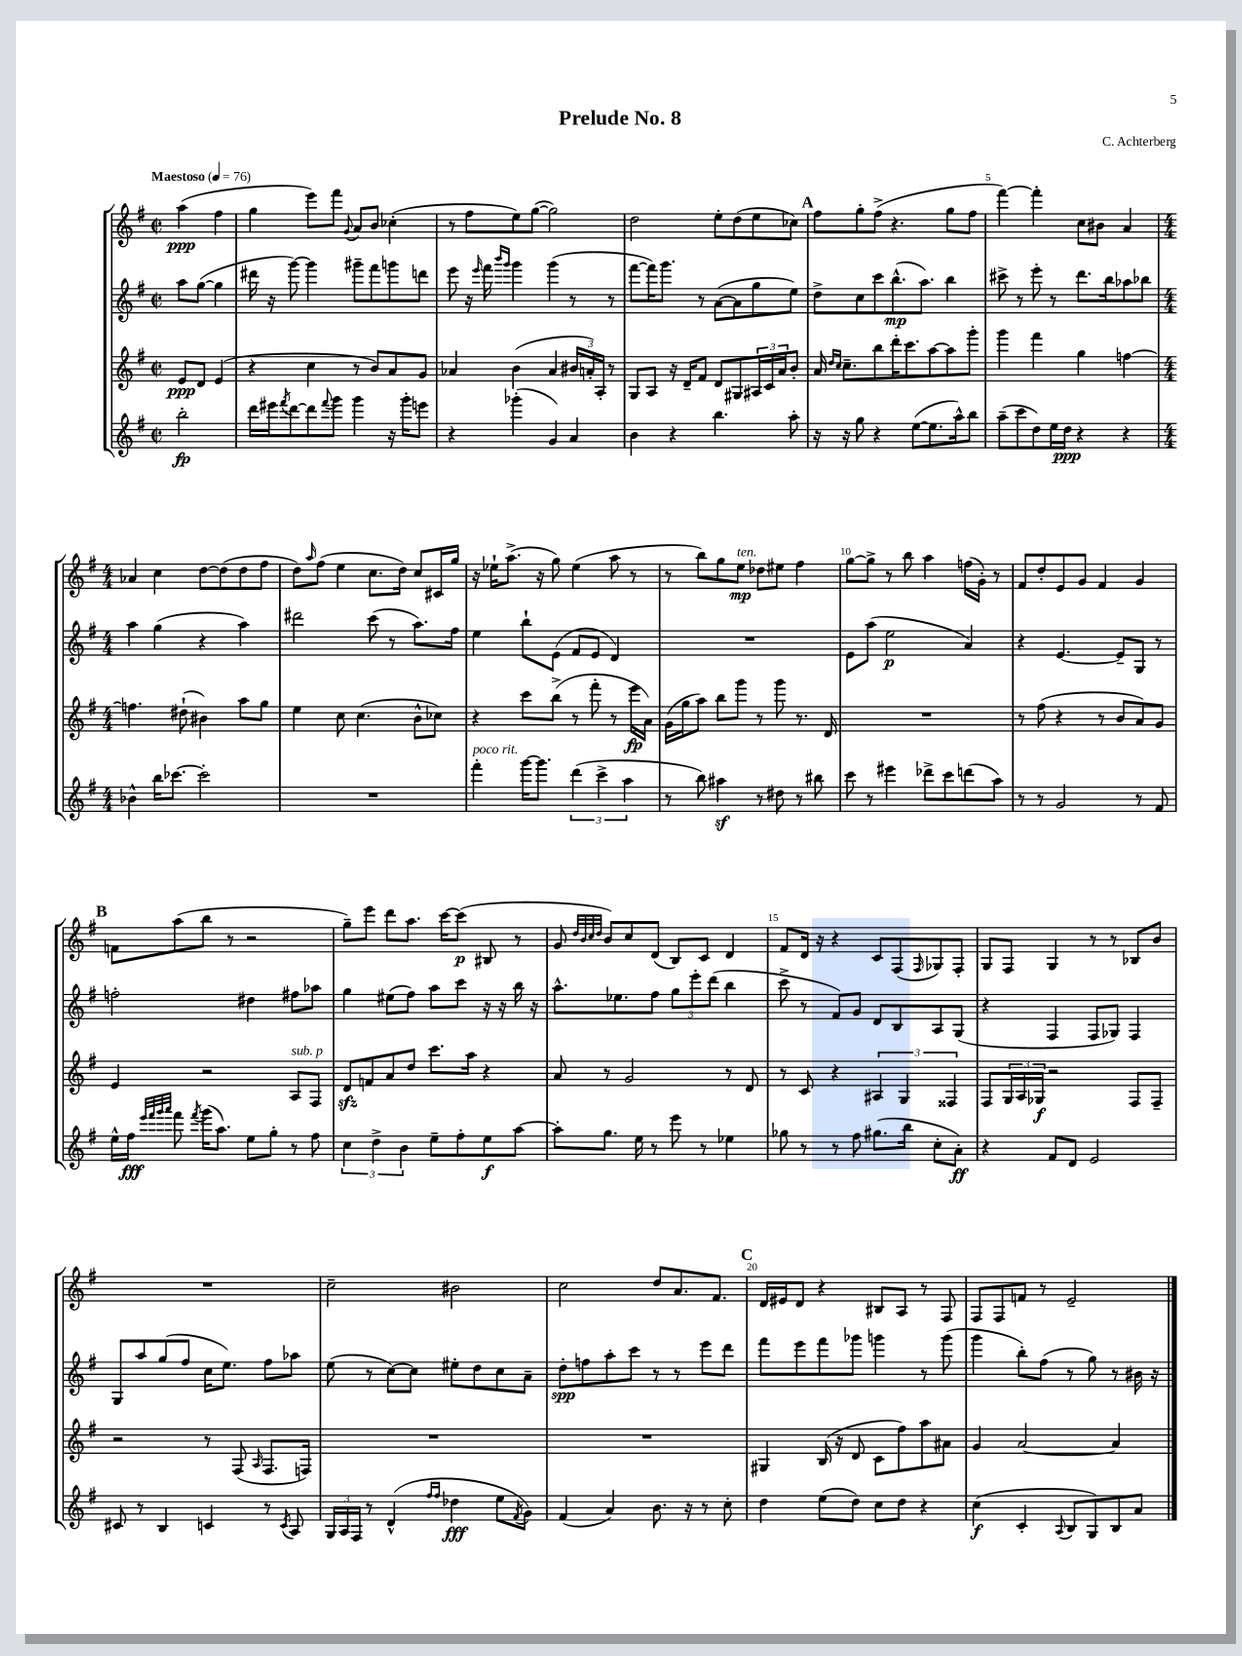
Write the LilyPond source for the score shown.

\header { title = "Prelude No. 8" composer = "C. Achterberg" }
<<
\new StaffGroup <<
\new Staff = "s0" {
    \clef treble \key g \major \defaultTimeSignature \time 2/2 \partial 2 \tempo "Maestoso" 4 = 76
    a''4\ppp( fis''4 |
    g''4 e'''8) fis'''8 \appoggiatura { g'8 } a'8 b'8 ces''4-.( |
    r8 fis''8 e''8) g''8~( g''2) |
    d''2 e''8-. d''8( e''8 ces''8) |
    \mark \markup { \bold "A" } fis''8 g''8-. fis''8->( r4. g''8 fis''8 |
    fis'''4~) fis'''4-. c''8 bis'8 a'4 |
    \numericTimeSignature \time 4/4 aes'4 c''4 d''8~ d''8( d''8 fis''8 |
    d''8) \grace { a''16 } fis''8( e''4 c''8. d''16) c''8 cis'16 g''16 |
    r16 ees''16-! a''8.->( r16 g''8) ees''4( a''8 r8 |
    r8 b''8) g''8 e''8\mp^\markup { \italic "ten." } des''8 eis''8 fis''4 |
    g''8~ g''8-> r8 b''8 a''4 f''16( g'16-.) r8 |
    fis'8 d''8-. e'8 g'8 fis'4 g'4 |
    \mark \markup { \bold "B" } f'8 a''8( b''8 r8 r2 |
    g''8--) e'''8 d'''8 a''8. c'''16~ c'''8\p( bis8 r8 |
    g'8 \grace { d''32 b'32 c''32 d''32 } b'8) c''8 d'8( b8) c'8 d'4 |
    fis'8 d'16 r16 r4 c'8 fis8( \grace { fis16 } ges8) fis8-. |
    g8 fis8 g4 r8 r8 bes8 b'8 |
    R1 |
    c''2-- bis'2 |
    c''2 d''8 a'8. fis'8. |
    \mark \markup { \bold "C" } d'16 eis'16 d'8 r4 bis8 a8 r8 fis8 |
    fis8 fis8 f'8 r8 e'2-- \bar "|." |
}
\new Staff = "s1" {
    \clef treble \key g \major \defaultTimeSignature \time 2/2 \partial 2
    a''8 g''8~( g''4 |
    dis'''16 r16 g'''8~) g'''4 gis'''8-- fis'''8 g'''8 d'''8 |
    e'''8 r16 \grace { e'''16 } fis'''16 \grace { b'''16 g'''16 } g'''4 g'''4( r8 r8 |
    fis'''8~ fis'''16) g'''8. r8 a'8~( a'8 g''8 e''8) |
    \mark \markup { \bold "A" } d''8-> c''8 c'''8 b''8.-^\mp( a''8.) b''4 |
    cis'''8-> r8 e'''8-. r8 d'''8. b''16 aes''8 bes''8 |
    \numericTimeSignature \time 4/4 a''4 g''4( r4 a''4) |
    dis'''2 c'''8( r8 a''8.) fis''16 |
    e''4 b''8-! e'8( fis'8 e'8 d'4) |
    R1 |
    e'8 a''8( e''2\p a'4) |
    r4 e'4.~ e'8-- g8 r8 |
    \mark \markup { \bold "B" } f''2-. dis''4 fis''8 aes''8 |
    g''4 eis''8( fis''8) a''8 c'''8 r16 r16 b''16 r16 |
    a''8.-^ ees''8. fis''8 \tuplet 3/2 { g''8 e'''8-. d'''8( } b''4 |
    c'''8-> r8 fis'8) g'8 d'8 b8 a8 g8( |
    r4 fis4 fis8 ges8) fis4 |
    g8 a''8 g''8( fis''8 c''16 e''8.) fis''8 aes''8 |
    e''8( r8 c''8~) c''8 eis''8-. d''8 c''8 a'8-- |
    d''8-.\spp f''8 a''8-. c'''8 r8 r8 e'''8 d'''8 |
    \mark \markup { \bold "C" } fis'''8 e'''8 fis'''8 ges'''8 g'''4 r8 g'''8( |
    g'''4 b''8-.) fis''8( r8 g''8) r8 bis'16 r16 \bar "|." |
}
\new Staff = "s2" {
    \clef treble \key g \major \defaultTimeSignature \time 2/2 \partial 2
    e'8\ppp d'8 e'4( |
    r4 c''4 r8 b'8) a'8 g'8 |
    aes'4 b'4( aes'4 \tuplet 3/2 { bis'16 a'16-.) a16-. } r8 |
    g8 a8 r16 d'16-- fis'8 d'8 gis8 \tuplet 3/2 { ais16 c'16 a'16 } b'8-. |
    \mark \markup { \bold "A" } a'16 \grace { d''16 c''16 } c''8.-- b''8 d'''16-. c'''8. a''8~ a''8 g'''8-. |
    g'''4 fis'''4 g''4 f''4~ |
    \numericTimeSignature \time 4/4 f''4. dis''8-!( bis'4) a''8 g''8 |
    e''4 c''8 c''4.( b'8-^ ces''8) |
    r4 c'''8 b''8->( r8 fis'''8-. r8 e'''16\fp a'16) |
    g'16( g''16 a''8) b''8 g'''8 r8 g'''8 r8. d'16 |
    R1 |
    r8 fis''8( r4 r8 b'8 a'8) g'8 |
    \mark \markup { \bold "B" } e'4 r2 a8^\markup { \italic "sub. p" } fis8 |
    d'8\sfz f'8 a'8 d''8 c'''8. a''16 r4 |
    a'8 r8 g'2 r8 d'8 |
    r8 c'8 r4 \tuplet 3/2 { ais4 g4 fisis4 } |
    fis8 \tuplet 3/2 { g16 a16 ges16\f } r2 fis8 fis8-- |
    r2 r8 fis8( \grace { a16 } fis8. f16) |
    R1 |
    R1 |
    \mark \markup { \bold "C" } gis4 b16( r16 d'8 c'8 fis''8) a''8 ais'8 |
    g'4 a'2~ a'4 \bar "|." |
}
\new Staff = "s3" {
    \clef treble \key g \major \defaultTimeSignature \time 2/2 \partial 2
    b''2-.\fp |
    d'''16 eis'''16 \acciaccatura { fis'''8 } d'''8~ d'''8 \appoggiatura { fis'''8 } g'''8 g'''4 r16 g'''16-. e'''8 |
    r4 ges'''4-.( g'4) a'4 |
    b'4 r4 b''4. a''8-. |
    \mark \markup { \bold "A" } r16 r16 g''8 r4 e''8~( e''8. a''16-^) b''8 |
    a''8--( c'''8 d''8) e''16 d''16\ppp r4 r4 |
    \numericTimeSignature \time 4/4 bes'4-^ b''16 ces'''8.~ ces'''2-. |
    R1 |
    fis'''4-.^\markup { \italic "poco rit." } g'''16~ g'''8. \tuplet 3/2 { d'''4( c'''4-> a''4 } |
    r8 b''8) ais''4\sf r8 dis''8 r8 bis''8 |
    c'''8 r8 eis'''4 des'''8-> c'''8 d'''8( a''8) |
    r8 r8 g'2 r8 fis'8 |
    \mark \markup { \bold "B" } e''16-^ fis''16\fff \grace { e'''32 fis'''32 g'''32 a'''32 } fis'''8 \acciaccatura { fis'''8 } g'''16( a''8.) e''8 g''8-. r8 fis''8 |
    \tuplet 3/2 { c''4 d''4-> b'4 } e''8-- fis''8-. e''8\f a''8~ |
    a''8-. g''8. e''16 r8 e'''8 r8 ees''4 |
    ges''8 r8 r8 fis''8 gis''8.( b''16 c''8-. a'8-.\ff) |
    r4 fis'8 d'8 e'2 |
    cis'8 r8 b4 c'4 r8 \acciaccatura { c'8 } a8 |
    \tuplet 3/2 { g16 a16 fis16 } r8 d'4-^( \grace { fis''16 fis''16 } des''4\fff e''8 \acciaccatura { fis'8 } g'8) |
    fis'4( a'4) b'8. r16 r8 c''8-. |
    \mark \markup { \bold "C" } d''4 e''8( d''8) c''8 d''8 r4 |
    c''4\f( c'4-. \appoggiatura { a8 } b8 g8) b8 a'8 \bar "|." |
}
>>
>>
\layout { \context { \Score \override BarNumber.break-visibility = ##(#f #t #t) barNumberVisibility = #(every-nth-bar-number-visible 5) } }
